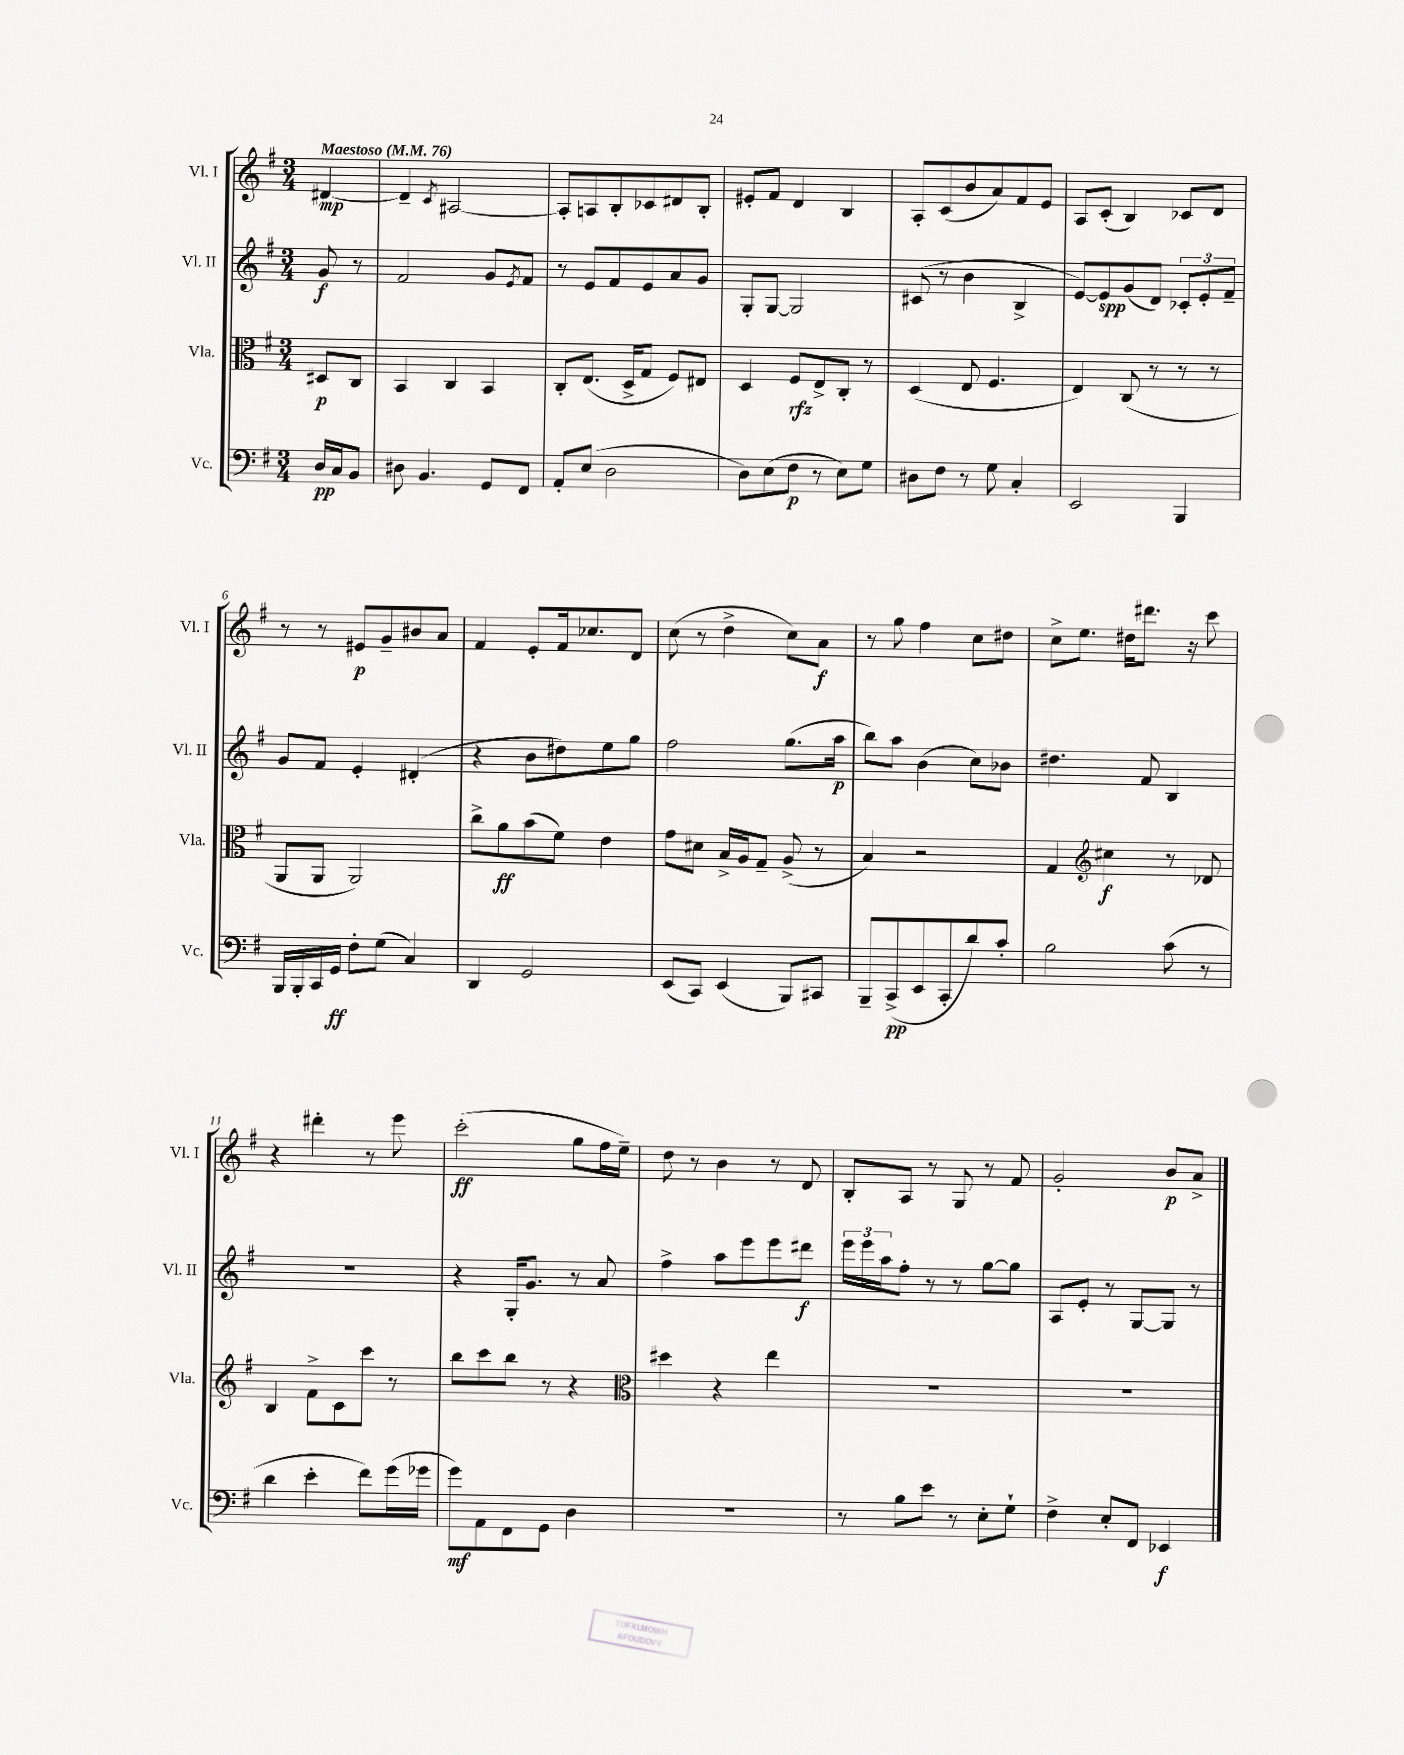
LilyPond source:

<<
\new StaffGroup <<
\new Staff = "s0" \with { instrumentName = "Vl. I" shortInstrumentName = "Vl. I" } {
    \clef treble \key g \major \numericTimeSignature \time 3/4 \partial 4 \tempo "Maestoso" 4 = 76
    dis'4~\mp |
    dis'4-- \acciaccatura { c'8 } ais2~ |
    ais8-. a8 b8-. ces'8 dis'8 b8-. |
    eis'8-. fis'8 d'4 b4 |
    a8-. c'8( b'8 a'8) fis'8 e'8 |
    a8 c'8-.( b4) ces'8 d'8 |
    r8 r8 eis'8\p g'8-- bis'8 a'8 |
    fis'4 e'8-. fis'16 ces''8. d'8 |
    c''8( r8 d''4-> c''8) a'8\f |
    r8 g''8 fis''4 c''8 dis''8 |
    c''8-> e''8. dis''16 dis'''8. r16 c'''8 |
    r4 dis'''4-. r8 e'''8 |
    c'''2-.\ff( g''8 fis''16 e''16--) |
    d''8 r8 b'4 r8 d'8 |
    b8-. a8 r8 g8 r8 fis'8 |
    g'2-. b'8\p a'8-> \bar "|." |
}
\new Staff = "s1" \with { instrumentName = "Vl. II" shortInstrumentName = "Vl. II" } {
    \clef treble \key g \major \numericTimeSignature \time 3/4 \partial 4
    g'8\f r8 |
    fis'2 g'8 \acciaccatura { e'8 } fis'8 |
    r8 e'8 fis'8 e'8 a'8 g'8 |
    g8-. g8~ g2 |
    cis'8( r8 b'4 b4-> |
    e'8~) e'8\spp g'8( d'8) \tuplet 3/2 { ces'8-. e'8-. fis'8-- } |
    g'8 fis'8 e'4-. dis'4-.( |
    r4 b'8 dis''8) e''8 g''8 |
    fis''2 g''8.( a''16\p |
    b''8) a''8 b'4( c''8) bes'8 |
    dis''4. fis'8 b4 |
    R2. |
    r4 g16-. g'8. r8 a'8 |
    fis''4-> a''8 e'''8 e'''8 dis'''8\f |
    \tuplet 3/2 { e'''16 e'''16 a''16 } fis''8-. r8 r8 g''8~ g''8 |
    a8 e'8-. r8 g8~ g8 r8 \bar "|." |
}
\new Staff = "s2" \with { instrumentName = "Vla." shortInstrumentName = "Vla." } {
    \clef alto \key g \major \numericTimeSignature \time 3/4 \partial 4
    dis8\p c8 |
    b,4 c4 b,4 |
    c8-. e8.( d16-> g8 fis8) eis8 |
    d4 fis8\rfz e8-> c8-. r8 |
    d4( e8 fis4. |
    e4) c8( r8 r8 r8 |
    a,8 a,8 a,2) |
    c''8-> a'8\ff b'8( fis'8) e'4 |
    g'8 dis'8 b16-> a16 g8-- a8->( r8 |
    b4) r2 |
    g4 \clef treble cis''4\f r8 des'8 |
    b4 fis'8-> c'8 c'''8 r8 |
    b''8 c'''8 b''8 r8 r4 |
    \clef alto dis''4 r4 e''4 |
    R2. |
    R2. \bar "|." |
}
\new Staff = "s3" \with { instrumentName = "Vc." shortInstrumentName = "Vc." } {
    \clef bass \key g \major \numericTimeSignature \time 3/4 \partial 4
    d16\pp c16 b,8 |
    dis8 b,4. g,8 fis,8 |
    a,8-. e8( d2 |
    d8) e8( fis8\p r8 e8) g8 |
    dis8 fis8 r8 g8 c4-. |
    e,2 b,,4 |
    b,,16 b,,16-. c,16 g,16\ff fis8-. g8( c4) |
    d,4 g,2 |
    e,8( c,8) e,4( b,,8) cis,8 |
    b,,8-- c,8->\pp( e,8 c,8-. d'8) c'8-. |
    b2 c'8( r8 |
    d'4 e'4-. fis'8) g'16( ges'16 |
    g'8\mf) a,8 fis,8 g,8 d4 |
    R2. |
    r8 b8 e'8 r8 e8-. g8-! |
    fis4-> e8-. fis,8 ees,4\f \bar "|." |
}
>>
>>
